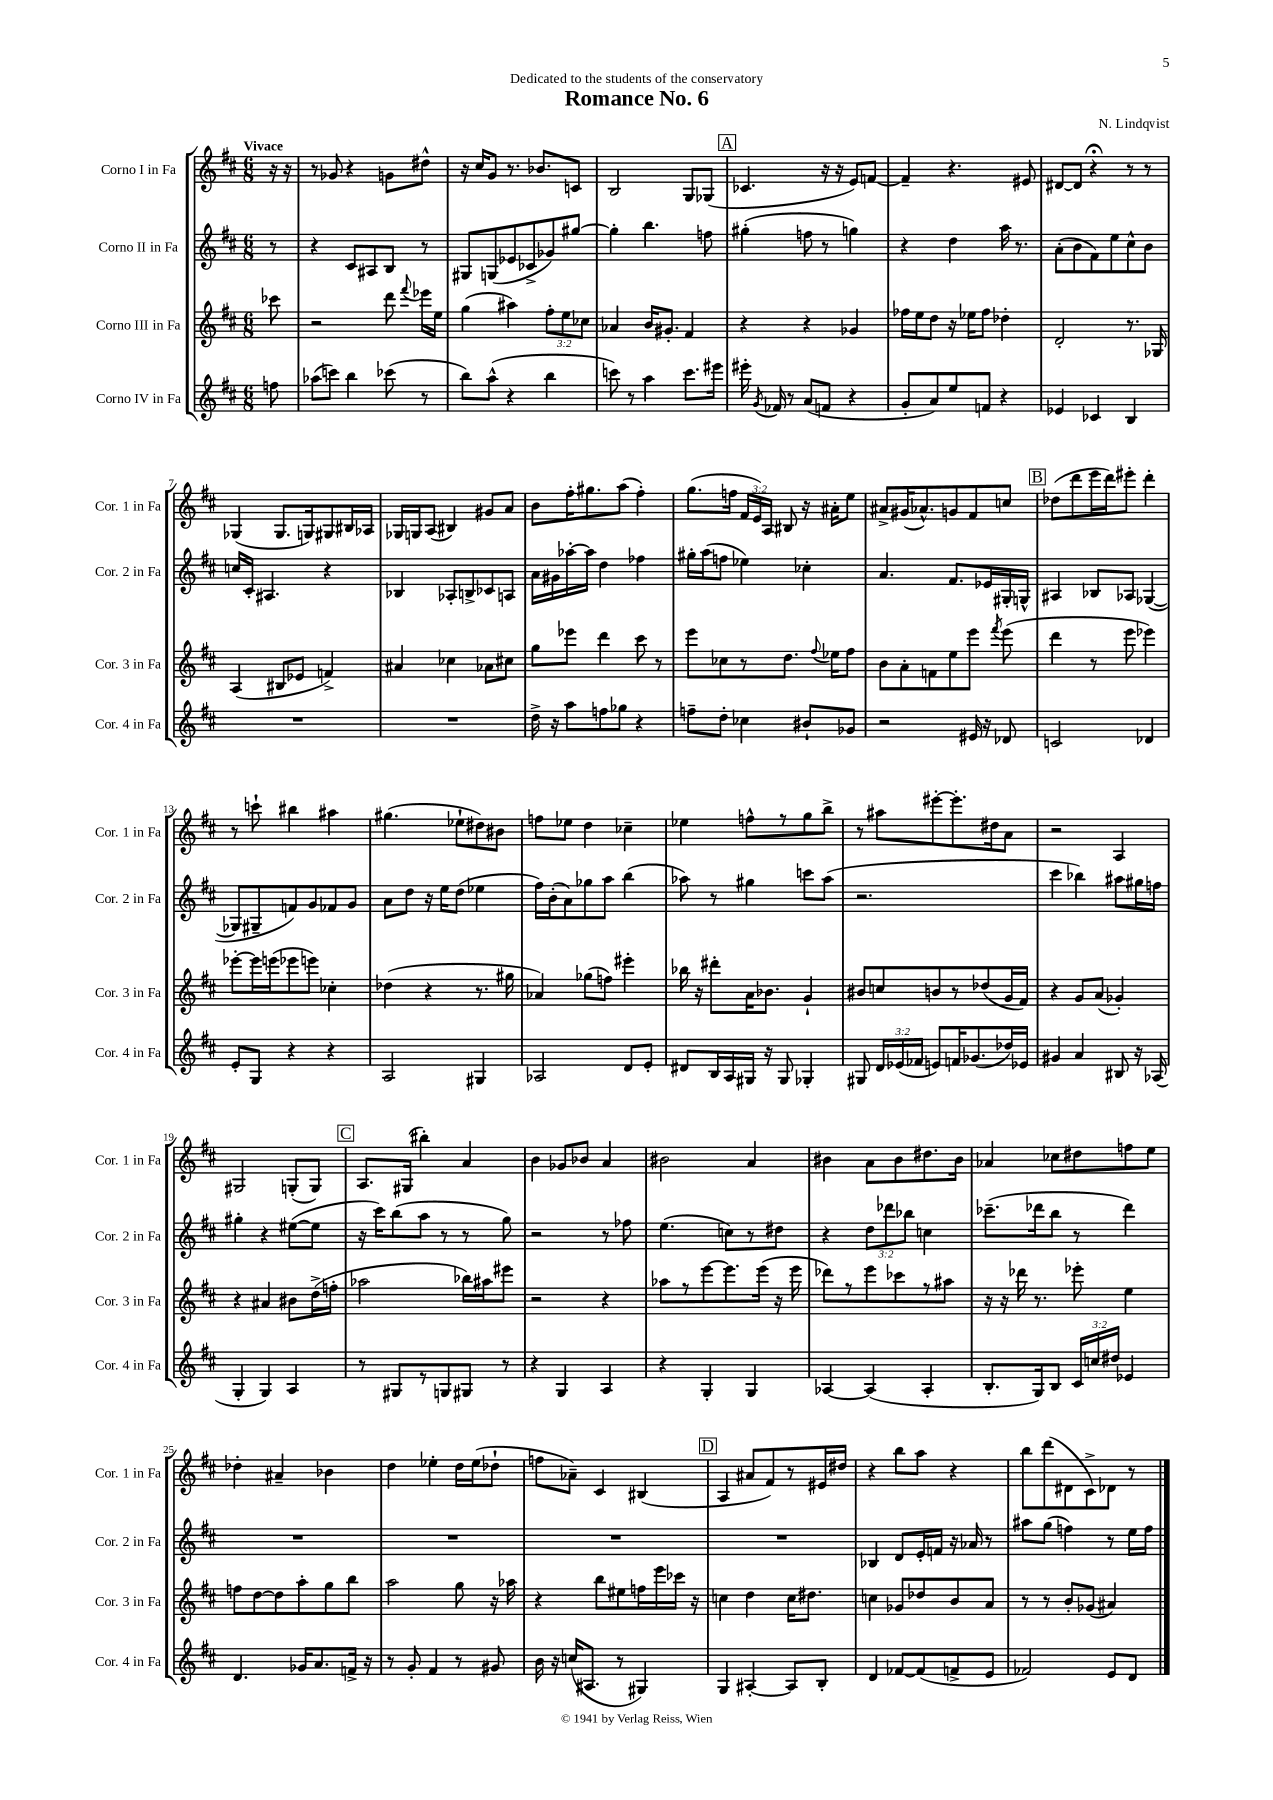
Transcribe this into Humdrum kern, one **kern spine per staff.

**kern	**kern	**kern	**kern
*staff4	*staff3	*staff2	*staff1
*clefG2	*clefG2	*clefG2	*clefG2
*k[f#c#]	*k[f#c#]	*k[f#c#]	*k[f#c#]
*M6/8	*M6/8	*M6/8	*M6/8
8ff	8ccc-	8r	16r
.	.	.	16r
=	=	=	=
(8aa-	2r	4r	8r
8ccc)	.	.	8g-
4bb	.	8c#	4r
.	.	8A#	.
(8ccc-	8ddd	8B	8g
.	8qqfff#	.	.
8r	16eee-	8r	8dd#^^
.	16ee	.	.
=	=	=	=
8bb)	(4gg	8G#	16r
.	.	.	16cc#
(8aa^^	.	(8G	8g
4r	4aa#)	8e-	8.r
.	.	8c-^	.
.	.	.	8.b-
4bb	12ff#'	8g-)	.
.	12ee	.	.
.	.	[8gg#	8c
.	12cc-	.	.
=	=	=	=
8ccc)	4a-	4gg#']	2B
8r	.	.	.
4aa	16b	4.bb	.
.	8.g#'	.	.
8.ccc	4f#	.	8G
.	.	8ff	(8G-
16eee#	.	.	.
=	=	=	=
16eee#'	4r	(4gg#'	4.c-
8qg	.	.	.
16f-	.	.	.
8r	.	.	.
(8a	4r	8ff	.
8f	.	8r	16r
.	.	.	16r
4r	4g-	4gg)	8e)
.	.	.	[8f
=	=	=	=
8g'	16ff-	4r	4f~]
.	16ee	.	.
8a)	8dd	.	.
8ee	16r	4dd	4.r
.	16ee-	.	.
8f	8ff-	.	.
4r	4dd-'	16aa	.
.	.	8.r	.
.	.	.	8e#
=	=	=	=
4e-	2d'	(8a'	[8d#
.	.	8b	8d#]
4c-	.	8f#)	4r;
.	.	8ee	.
4B	8.r	8cc#^^	8r
.	.	8b	8r
.	16G-	.	.
=	=	=	=
2.r	(4A	16cc	(4G-
.	.	16c#'	.
.	.	4.A#	.
.	8B#	.	8.G-
.	8e-	.	.
.	.	.	16G)
.	4f^)	4r	8G#
.	.	.	16B#
.	.	.	16A-
=	=	=	=
2.r	4a#	4B-	16G-
.	.	.	16G
.	.	.	(8A
.	4cc-	8A-'	4B#)
.	.	8B^	.
.	8a-	8c-	8g#
.	8cc#	8A	8a
=	=	=	=
16dd^	8gg	16a	8b
16r	.	16g#	.
8aa	8eee-	[16aa-'	16ff#'
.	.	16aa-]	8.gg#
8ff	4ddd	4dd	.
8gg-	.	.	(8aa
4r	8ccc#	4ff-	4ff#')
.	8r	.	.
=	=	=	=
8ff~	8eee	16gg#'	(8.gg
.	.	(16aa	.
8dd'	8cc-	8ff	.
.	.	.	16ff
4cc-	8r	4ee-)	24f#
.	.	.	24e)
.	.	.	24A
.	8.dd	.	8B#
8b#`	.	4cc-'	16r
.	8qqff#	.	.
.	16ee-	.	16a#'
8g-	8ff#	.	8ee
=	=	=	=
2r	8b	4.a	8a#^
.	8a'	.	(16g#
.	.	.	8.a-^^)
.	8f	.	.
.	8ee	8.f#	8g
16e#	8eee	.	8f#
16r	.	16e-	.
.	8qfff#	.	.
8d-	(8eee	16G#'	8cc
.	.	16G^^	.
=	=	=	=
2c	4ddd	4A#	(8dd-
.	.	.	8ddd
.	8r	8B-	16eee
.	.	.	16ddd)
.	8eee	8A-	8eee#'
4d-	4eee-)	([4G-	4ddd'
=	=	=	=
8e'	[8eee-'	8G-]	8r
8G	16eee-]	8G#~	8ccc`
.	(16eee	.	.
4r	8eee-	8f)	4bb#
.	8eee)	8g	.
4r	4cc-'	8f-	4aa#
.	.	8g	.
=	=	=	=
2A	(4dd-	8a	(4.gg#
.	.	8dd	.
.	4r	16r	.
.	.	16ee	.
.	.	(8dd	8ee-`
4G#	8.r	4ee-	8dd#)
.	.	.	8b#
.	16gg#	.	.
=	=	=	=
2A-	4a-)	16ff#)	8ff
.	.	(16b'	.
.	.	8a)	8ee-
.	(8gg-	8gg-	4dd
.	8ff)	8aa	.
8d	4eee#'	(4bb	4cc-~
8e'	.	.	.
=	=	=	=
8d#	16bb-	8aa-)	4ee-
.	16r	.	.
16B	8ddd#'	8r	.
16A	.	.	.
16G#	16a	4gg#	8ff^^
16r	8.b-	.	.
8G#	.	.	8r
4G-'	4g`	8ccc	8gg
.	.	(8aa-	8bb^
=	=	=	=
8G#	8b#	2.r	8r
24d	8cc	.	8aa#
(24e-	.	.	.
24f-	.	.	.
8e)	8b	.	[8eee#'
16f	8r	.	8.eee#']
(8.g-	.	.	.
.	(8dd-	.	.
.	.	.	16dd#
16dd-)	16g	.	8a
16e-	16f#)	.	.
=	=	=	=
4g#	4r	4ccc#	2r
4a	8g	4bb-)	.
.	(8a	.	.
8B#	4g-')	8aa#	4A
16r	.	16gg#	.
(16A-	.	16ff	.
=	=	=	=
4G'	4r	4gg#'	2G#
4G)	4a#	4r	.
4A	8b#	([8ee#	(8G'
.	(16dd^	8ee#]	8G)
.	16ff'	.	.
=	=	=	=
8r	2aa-	16r	8.A
.	.	16ccc#)	.
8G#	.	(8bb	.
.	.	.	(16G#
8r	.	8aa	4bb#')
8G	.	8r	.
8G#	16bb-)	8r	4a
.	16aa#	.	.
8r	8eee#	8gg)	.
=	=	=	=
4r	2r	2r	4b
4G	.	.	8g-
.	.	.	8b-
4A	4r	8r	4a
.	.	8ff-	.
=	=	=	=
4r	8aa-	(4.ee	2b#
.	8r	.	.
4G'	[8eee	.	.
.	8.eee]	8cc)	.
4G	.	8r	4a
.	(16eee	.	.
.	16r	8dd#	.
.	16eee	.	.
=	=	=	=
[4A-	8ddd-)	4r	4b#
.	8r	.	.
(4A-]	8eee	12dd	8a
.	.	12ddd-	.
.	8ccc-	.	8b#
.	.	12bb-	.
4A-'	8r	4cc	8.dd#
.	8aa#	.	.
.	.	.	16b#
=	=	=	=
8.B'	16r	(8.ccc-~	4a-
.	16r	.	.
.	16ddd-	.	.
16G)	8.r	16ddd-	.
8B	.	8bb	8cc-
24c#	8eee-'	8r	8dd#
24cc	.	.	.
24dd#	.	.	.
4e-	4ee	4ddd-)	8ff
.	.	.	8ee
=	=	=	=
4.d	8ff	2.r	4dd-'
.	[8dd	.	.
.	8dd]	.	4a#~
16g-	8aa'	.	.
8.a	.	.	.
.	8gg	.	4b-
16f^	8bb	.	.
16r	.	.	.
=	=	=	=
8r	2aa	2.r	4dd
8g'	.	.	.
4f#	.	.	4ee-'
8r	8gg	.	16dd
.	.	.	(16ee-
8g#	16r	.	8dd-`
.	16aa-	.	.
=	=	=	=
16b	4r	2.r	8ff
16r	.	.	.
(16cc	.	.	8a-~)
8.A#	.	.	.
.	8bb	.	4c#
8r	8ee#	.	.
4G#)	16ff	.	(4B#
.	16eee	.	.
.	16ccc-	.	.
.	16r	.	.
=	=	=	=
4G	4cc	2.r	4A
[4A#'	4dd	.	8a#
.	.	.	8f#)
8A#]	16cc	.	8r
.	8.dd#	.	.
8B'	.	.	16e#
.	.	.	16dd#
=	=	=	=
4d	4cc	4B-	4r
[8f-	8g-	8d	8bb
(8f-]	8dd-	16e'	8aa
.	.	16f	.
8f^	8b	16r	4r
.	.	16a-	.
8e	8a	8r	.
=	=	=	=
2f-)	8r	8aa#	8bb
.	8r	(8gg	(8ddd
.	8b'	4ff)	8d#
.	(8g-	.	8c#^)
8e	4a#)	8r	8d-
8d	.	16ee	8r
.	.	16ff	.
==	==	==	==
*-	*-	*-	*-
